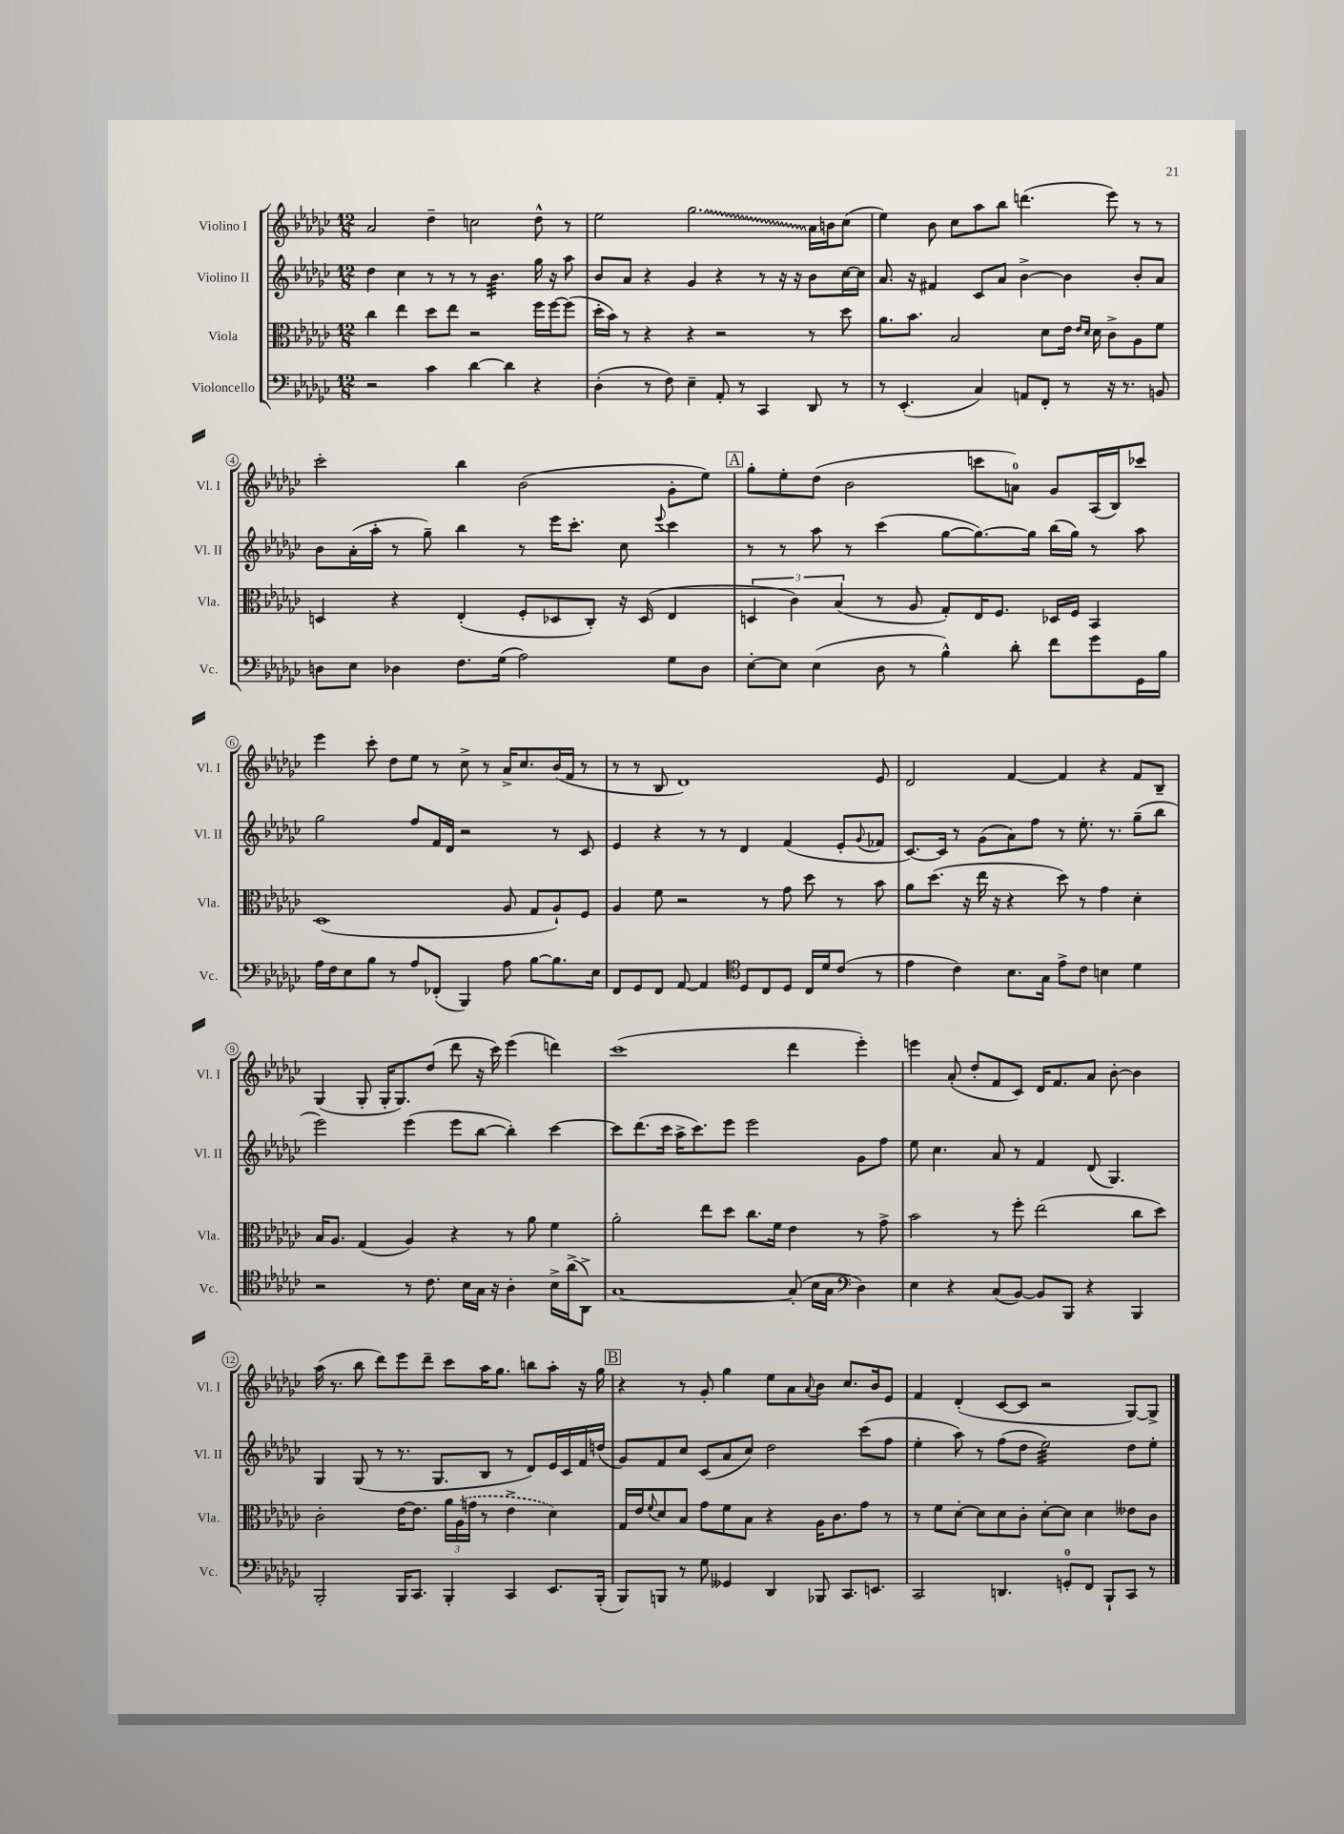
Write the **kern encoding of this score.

**kern	**kern	**kern	**kern
*staff4	*staff3	*staff2	*staff1
*clefF4	*clefC3	*clefG2	*clefG2
*k[b-e-a-d-g-c-]	*k[b-e-a-d-g-c-]	*k[b-e-a-d-g-c-]	*k[b-e-a-d-g-c-]
*M12/8	*M12/8	*M12/8	*M12/8
2r	4cc-	4dd-	2a-
.	4ee-	4cc-	.
4c-	8dd-	8r	4dd-~
.	8ee-	8r	.
[4d-	2r	8r	2cc
.	.	4.b-	.
4d-]	.	.	.
4r	16ff	16gg-	8dd-^^
.	[16ff	16r	.
.	(8ff]	8aa-	8r
=	=	=	=
(4D-'	16dd-'	8b-	2ee-
.	16b-)	.	.
.	8r	8a-	.
8r	4r	4r	.
8F)	.	.	.
4E-~	4r	4g-	2.gg-
8AA-'	2r	4r	.
8r	.	.	.
4CC-	.	8r	.
.	.	16r	.
.	.	16r	.
8DD-	8r	8b-	16a-
.	.	.	16b
8r	8dd-	[16cc-	(8cc-
.	.	16cc-]	.
=	=	=	=
8r	8.a-	8.a-	4ee-)
(4.EE-'	.	.	.
.	8.b-	16r	.
.	.	4f#	8b-
.	2B-	.	8cc-
4C-)	.	8c-	8aa-
.	.	8a-	8bb-
8AA	.	[4b-^	(4.ddd
8FF'	8d-	.	.
8r	16e-	4b-]	.
.	16qqe-	.	.
.	16qqd-	.	.
.	16d-	.	.
16r	8c-^	.	8eee-)
8.r	.	.	.
.	8A-	8b-'	8r
8BB	8f	8a-	8r
=	=	=	=
8D	4D	8b-	2ccc-'
8E-	.	(16a-'	.
.	.	16aa-'	.
4D-	4r	8r	.
.	.	8gg-~)	.
8.F	(4E-'	4bb-	4bb-
(16G-	.	.	.
2A-)	8F'	8r	(2b-
.	8D-	16eee-	.
.	.	8.ccc-'	.
.	8C-')	.	.
.	16r	8cc-	.
.	(16D-	.	.
.	.	8qqeee-	.
8G-	4E-	4ccc-	8g-'
8D-	.	.	8ee-)
=	=	=	=
[8E-'	6D	8r	8gg-'
8E-]	.	8r	8ee-'
.	6c-)	.	.
(4E-	.	8aa-	(8dd-
.	(6B-	.	.
.	.	8r	2b-
8D-	8r	(4ccc-	.
8r	8A-	.	.
4B-^^)	8G-')	[8gg-	.
.	16E-	8.gg-_)	8ccc
.	8.F	.	.
8d-'	.	.	8a)
.	.	16gg-]	.
8f	16D-	(16bb-	8g-
.	16F	16gg-)	.
8g-	4BB-	8r	(16A-
.	.	.	16B-)
16GG-	.	8aa-	8ccc-
16B-	.	.	.
=	=	=	=
16A-	(1D-	2gg-	4eee-
16F	.	.	.
8E-	.	.	.
8B-	.	.	8ccc-'
8r	.	.	8dd-
8A-	.	8ff	8ee-
(8FF-'	.	16f	8r
.	.	16d-	.
4BBB-)	.	2r	8cc-^
.	.	.	8r
8A-	8A-	.	16a-^
.	.	.	8.cc-
[8B-	8G-	.	.
8.B-]	8A-`)	8r	(16b-
.	.	.	16f
.	8F	8c-	8r
16E-	.	.	.
=	=	=	=
8FF	4A-	4e-	8r
8GG-	.	.	8r
8FF	8f	4r	8B-
[8AA-	2r	.	1d-)
4AA-]	.	8r	.
.	.	8r	.
*clefC4	*	*	*
8D-	.	4d-	.
8C-	8r	.	.
8D-	8g-	(4f	.
16C-	8dd-	.	.
16d-	.	.	.
(8c-	8r	8e-'	.
.	.	8qqg-	.
8r	8b-	8f-	8e-
=	=	=	=
4e-	8a-	[8.c-)	2d-
.	(8.dd-	.	.
.	.	16c-]	.
4c-)	.	8r	.
.	16r	.	.
.	16ee-	(8g-	.
.	16r	.	.
8.B-	4r	8a-)	[4f
.	.	8ff	.
16G-	.	.	.
8e-^	8dd-)	8r	4f]
8c-	8r	8.ee-'	.
4B	4g-	.	4r
.	.	8.r	.
4d-	4d-'	(8gg-~	8f
.	.	8bb-	8B-~
=	=	=	=
2r	16B-	2eee-)	(4G-
.	8.A-	.	.
.	(4G-	.	8G-'
.	.	.	16G-'
.	.	.	8.G-)
8r	4A-)	(4eee-	.
8.c-	.	.	(8dd-
.	4r	8eee-	8ddd-
16B-	.	.	.
16G-	.	[8bb-	16r
16r	.	.	16ccc-)
4A-'	8r	4bb-'])	(4eee-
.	8a-	.	.
16B-^	4f	[4ccc-	4ddd)
(16a-^	.	.	.
8AA-^)	.	.	.
=	=	=	=
[1G-	2a-'	8ccc-]	(1ccc-
.	.	(8.ddd-	.
.	.	16ccc-	.
.	.	16aa-^	.
.	.	8.ccc-)	.
.	8ee-	.	.
.	8dd-	8eee-	.
.	8.cc-	2eee-	.
.	16f	.	.
(8G-']	4e-	.	4ddd-
16B-	.	.	.
16G-	.	.	.
*clefF4	*	*	*
4D-)	8r	8g-	4eee-')
.	8g-^	8ff	.
=	=	=	=
4E-	2b-	8ee-	4eee
.	.	4.cc-	.
4r	.	.	(8a-'
.	.	.	8dd-'
(8C-	8r	8a-	8f
[8BB-)	8ff'	8r	8c-)
8BB-]	(2ee-	4f	16d-
.	.	.	8.f
8BBB-	.	.	.
4r	.	(8d-	8a-
.	.	4.G-)	[8b-'
4BBB-	8cc-	.	4b-]
.	8dd-)	.	.
=	=	=	=
2BBB-'	2c-'	4G-	(16aa-
.	.	.	8.r
.	.	(8G-	8bb-
.	.	8r	8ddd-)
16BBB-	[16e-	8.r	8eee-
8.CC-	8.e-]	.	.
.	.	.	8ddd-~
.	.	8.G-	.
4BBB-'	24a-	.	8ccc-
.	(24A-	.	.
.	24g	.	.
.	8r	8B-	16aa-
.	.	.	8.gg-
4CC-	4e-^	8r	.
.	.	8d-)	8bb
8.EE-	4d-)	16e-	8aa-'
.	.	16c-	.
.	.	16f	16r
(16BBB-'	.	(16dd	16gg-
=	=	=	=
8BBB-)	16G-	8g-)	4r
.	16e-	.	.
.	8qqf	.	.
8BBB	8d-	8f	.
8r	8B-	8cc-	8r
8G-	8g-	(8c-	8g-'
4GG--	8f	8a-	4gg-
.	8B-	8cc-)	.
4DD-	4r	2dd-	8ee-
.	.	.	8a-
.	.	.	8qqa-
8BBB-	16A-	.	8b-
.	8.c-	.	.
8.CC-	.	.	8.cc-
.	8g-	(8ccc-	.
8.EE	.	.	16b-
.	8r	8ff	8e-
=	=	=	=
2CC-	8r	4ee-'	4f
.	8f	.	.
.	[8d-'	8aa-)	(4d-'
.	8d-]	8r	.
4.DD	8d-	(8ff	[8c-
.	8c-'	8dd-	8c-]
.	[8d-'	2ee-)	2r
8GG'	8d-]	.	.
8FF	4d-	.	.
8BBB-`	.	.	.
8CC-	8e--	8dd-	[8G-)
8r	8c-	8ee-'	8G-^]
==	==	==	==
*-	*-	*-	*-
